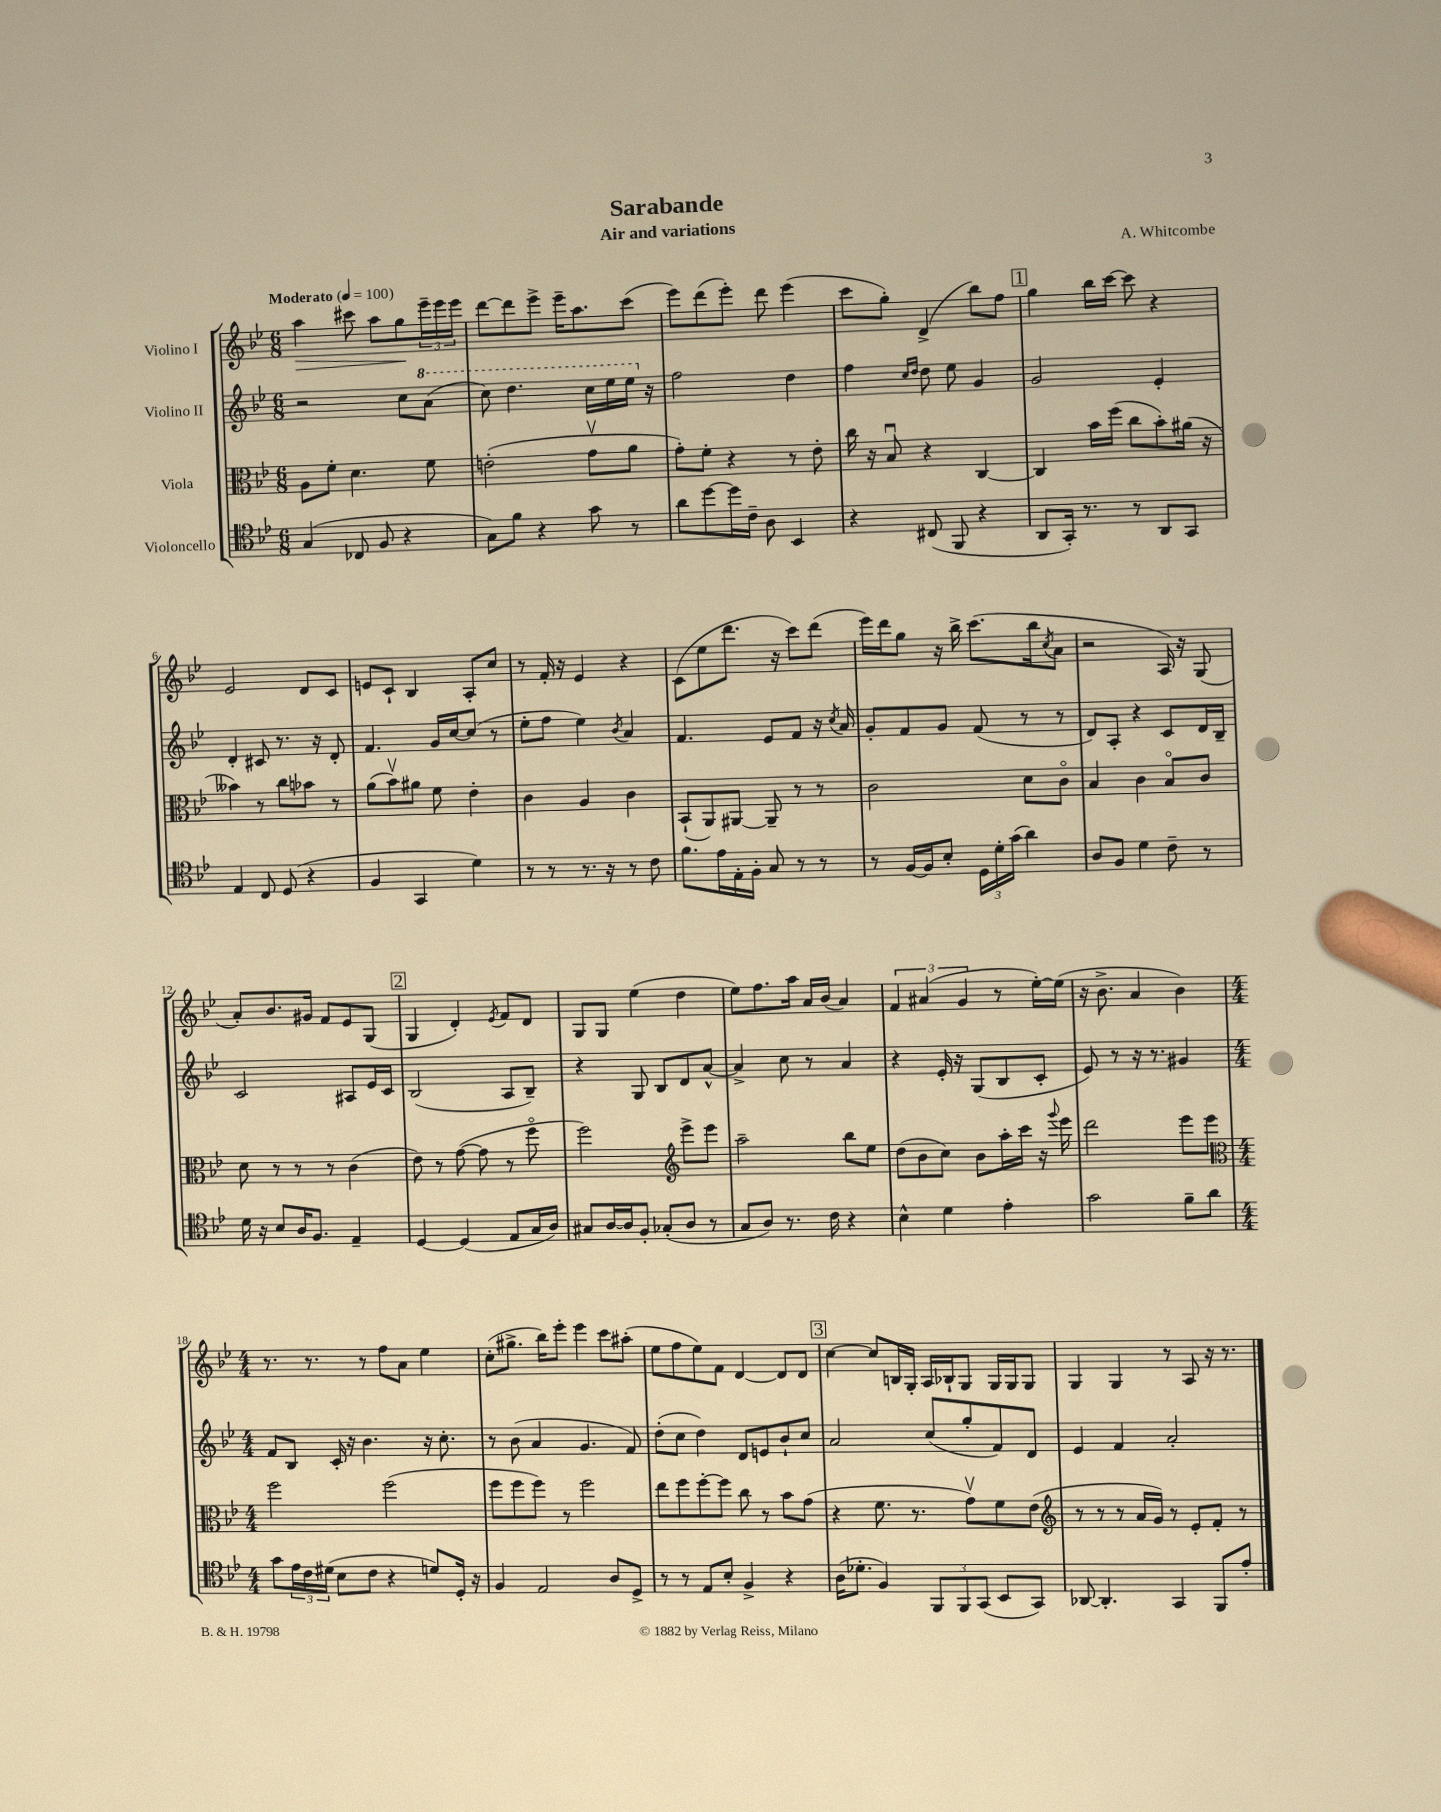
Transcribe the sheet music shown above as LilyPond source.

\header { title = "Sarabande" composer = "A. Whitcombe" subtitle = "Air and variations" }
<<
\new StaffGroup <<
\new Staff = "s0" \with { instrumentName = "Violino I" } {
    \clef treble \key bes \major \numericTimeSignature \time 6/8 \tempo "Moderato" 4 = 100
    a''4\> cis'''8 a''8 g''8\! \tuplet 3/2 { ees'''16-- ees'''16 ees'''16 } |
    d'''8~ d'''8 ees'''8-> ees'''16-- a''8. c'''8( |
    ees'''8) d'''8( ees'''8-.) d'''8 ees'''4( |
    c'''8 g''8-.) d'4->( bes''8) f''8 |
    \mark \markup { \box "1" } g''4 bes''16 c'''16~ c'''8 r4 |
    ees'2 d'8 c'8 |
    e'8 c'8-! bes4 a8-. c''8 |
    r8 f'16-. r16 ees'4 r4 |
    c'8( ees''8 d'''8. r16 c'''8) d'''8( |
    ees'''16) d'''16 g''8 r16 bes''16-> c'''8.( bes''16 \acciaccatura { c''8 } a'8 |
    r2 a16) r16 g8( |
    a'8-.) bes'8. gis'16 f'8 ees'8 g8( |
    \mark \markup { \box "2" } g4 d'4-.) \acciaccatura { ees'8 } f'8 d'8 |
    g8 g8 ees''4( d''4 |
    ees''8) f''8. a''16 a'16 bes'16( a'4) |
    \tuplet 3/2 { f'4 ais'4( g'4 } r8 ees''16~-.) ees''16( |
    r16 bes'8.-> a'4 bes'4) |
    \numericTimeSignature \time 4/4 r8. r8. r8 f''8 a'8 ees''4 |
    c''8-.( gis''8.-> bes''16) ees'''8-. ees'''4 c'''8 ais''8-.( |
    ees''8 f''8 ees''8) f'8 d'4~ d'8 d'8 |
    \mark \markup { \box "3" } c''4~ c''8 b16 g16-. a16 bes16-! g8 g16 g16 g8 |
    g4 g4 r8 a8 r16 r8. \bar "|." |
}
\new Staff = "s1" \with { instrumentName = "Violino II" } {
    \clef treble \key bes \major \numericTimeSignature \time 6/8
    r2 c''8 \ottava #1 a''8( |
    c'''8) d'''4. c'''16 ees'''16 ees'''16 \ottava #0 r16 |
    f''2 d''4 |
    f''4 \grace { c''16 d''16 } d''8 ees''8 g'4 |
    \mark \markup { \box "1" } g'2 ees'4-. |
    d'4-. cis'8 r8. r16 d'8-. |
    f'4. g'16 c''16~ c''8( r8 |
    ees''8-. f''8 ees''4) \acciaccatura { bes'8 } a'4 |
    f'4. ees'8 f'8 r16 \acciaccatura { c''8 } a'16 |
    g'8-. f'8 g'8 f'8( r8 r8 |
    d'8) a8-. r4 c'8 d'16 bes16-- |
    c'2 ais8 ees'16 c'16 |
    \mark \markup { \box "2" } bes2( a8 bes8--) |
    r4 g8 bes8 d'8 a'8~-^ |
    a'4-> c''8 r8 a'4 |
    r4 ees'16-. r16 g8( bes8 c'8-. |
    ees'8) r8 r16 r8. gis'4 |
    \numericTimeSignature \time 4/4 f'8 bes8 c'16-. r16 bes'4. r16 c''8.-. |
    r8 bes'8( a'4 g'4. f'8) |
    d''8-.( c''8 d''4) d'8 e'8 bes'8-! c''8 |
    \mark \markup { \box "3" } a'2 c''8( g''8-. f'8) d'8 |
    ees'4 f'4 a'2-. \bar "|." |
}
\new Staff = "s2" \with { instrumentName = "Viola" } {
    \clef alto \key bes \major \numericTimeSignature \time 6/8
    a8 f'8-. d'4. f'8 |
    e'2-.( g'8\upbow a'8 |
    g'8-.) f'8-. r4 r8 ees'8-. |
    c''16 r16 bes8\downbow r4 c4~ |
    \mark \markup { \box "1" } c4 bes'16 f''16( c''8 bes'8-.) ais'16( r16 |
    beses'4) r8 c''8 bes'8 r8 |
    a'8( bes'8\upbow) ais'8 f'8 ees'4-. |
    c'4 a4 c'4 |
    bes,8-!( a,8) ais,8~ ais,8-- r8 r8 |
    c'2 d'8 c'8\flageolet |
    bes4 c'4 bes8\flageolet c'8 |
    d'8 r8 r8 r8 c'4( |
    \mark \markup { \box "2" } ees'8) r8 g'8~( g'8 r8 f''8\flageolet |
    f''2) \clef treble ees'''8-> ees'''8 |
    a''2-- bes''8 ees''8 |
    d''8( bes'8 c''8) bes'8 a''16-. c'''16 r16 \appoggiatura { g'''8 } ees'''16 |
    d'''2 ees'''8 ees'''8 |
    \numericTimeSignature \time 4/4 \clef alto f''2 f''2( |
    f''8 f''8 f''8) r8 f''2 |
    ees''8 f''8 f''8~-. f''8 c''8 r8 bes'8 g'8( |
    \mark \markup { \box "3" } r4 f'8. r8. g'8\upbow) f'8 ees'8( |
    \clef treble r8 r8 r8 a'16 g'16) r8 ees'8-. f'8-. r8 \bar "|." |
}
\new Staff = "s3" \with { instrumentName = "Violoncello" } {
    \clef tenor \key bes \major \numericTimeSignature \time 6/8
    g4( ces8 f8 r4 |
    g8) f'8 r4 g'8 r8 |
    a'8 d''8~ d''16 c'16-- a8 bes,4 |
    r4 cis8( f,8 r4 |
    \mark \markup { \box "1" } a,8 g,16-.) r8. r8 a,8 g,8 |
    ees4 c8 d8( r4 |
    f4 g,4 d'4) |
    r8 r8 r8. r16 r8 c'8 |
    f'8. ees'16 ees16-. f16-. g8 r8 r8 |
    r8 f16~ f16 bes8-. \tuplet 3/2 { d16 d'16-. g'16( } a'4) |
    a8 f8 d'4 c'8-- r8 |
    d'16 r16 bes8 a16 f8. ees4-- |
    \mark \markup { \box "2" } d4~ d4( ees8 g16 a16) |
    gis8 a16~ a16 f8-. ges8-.( a8 r8 |
    g8 a8) r8. c'16 r4 |
    bes4-^ d'4 ees'4-. |
    g'2 f'8-- a'8 |
    \numericTimeSignature \time 4/4 g'8 \tuplet 3/2 { ees'16 c'16 dis'16( } bes8 c'8 r4 d'8) d16-. r16 |
    f4 ees2 a8 d8-> |
    r8 r8 ees8 bes8-. f4-> r4 |
    \mark \markup { \box "3" } a16( des'8.-. f4) \tuplet 3/2 { f,8 f,8 g,8( } bes,8 g,8) |
    aes,8~ aes,4.-. g,4 f,8 ees'8-. \bar "|." |
}
>>
>>
